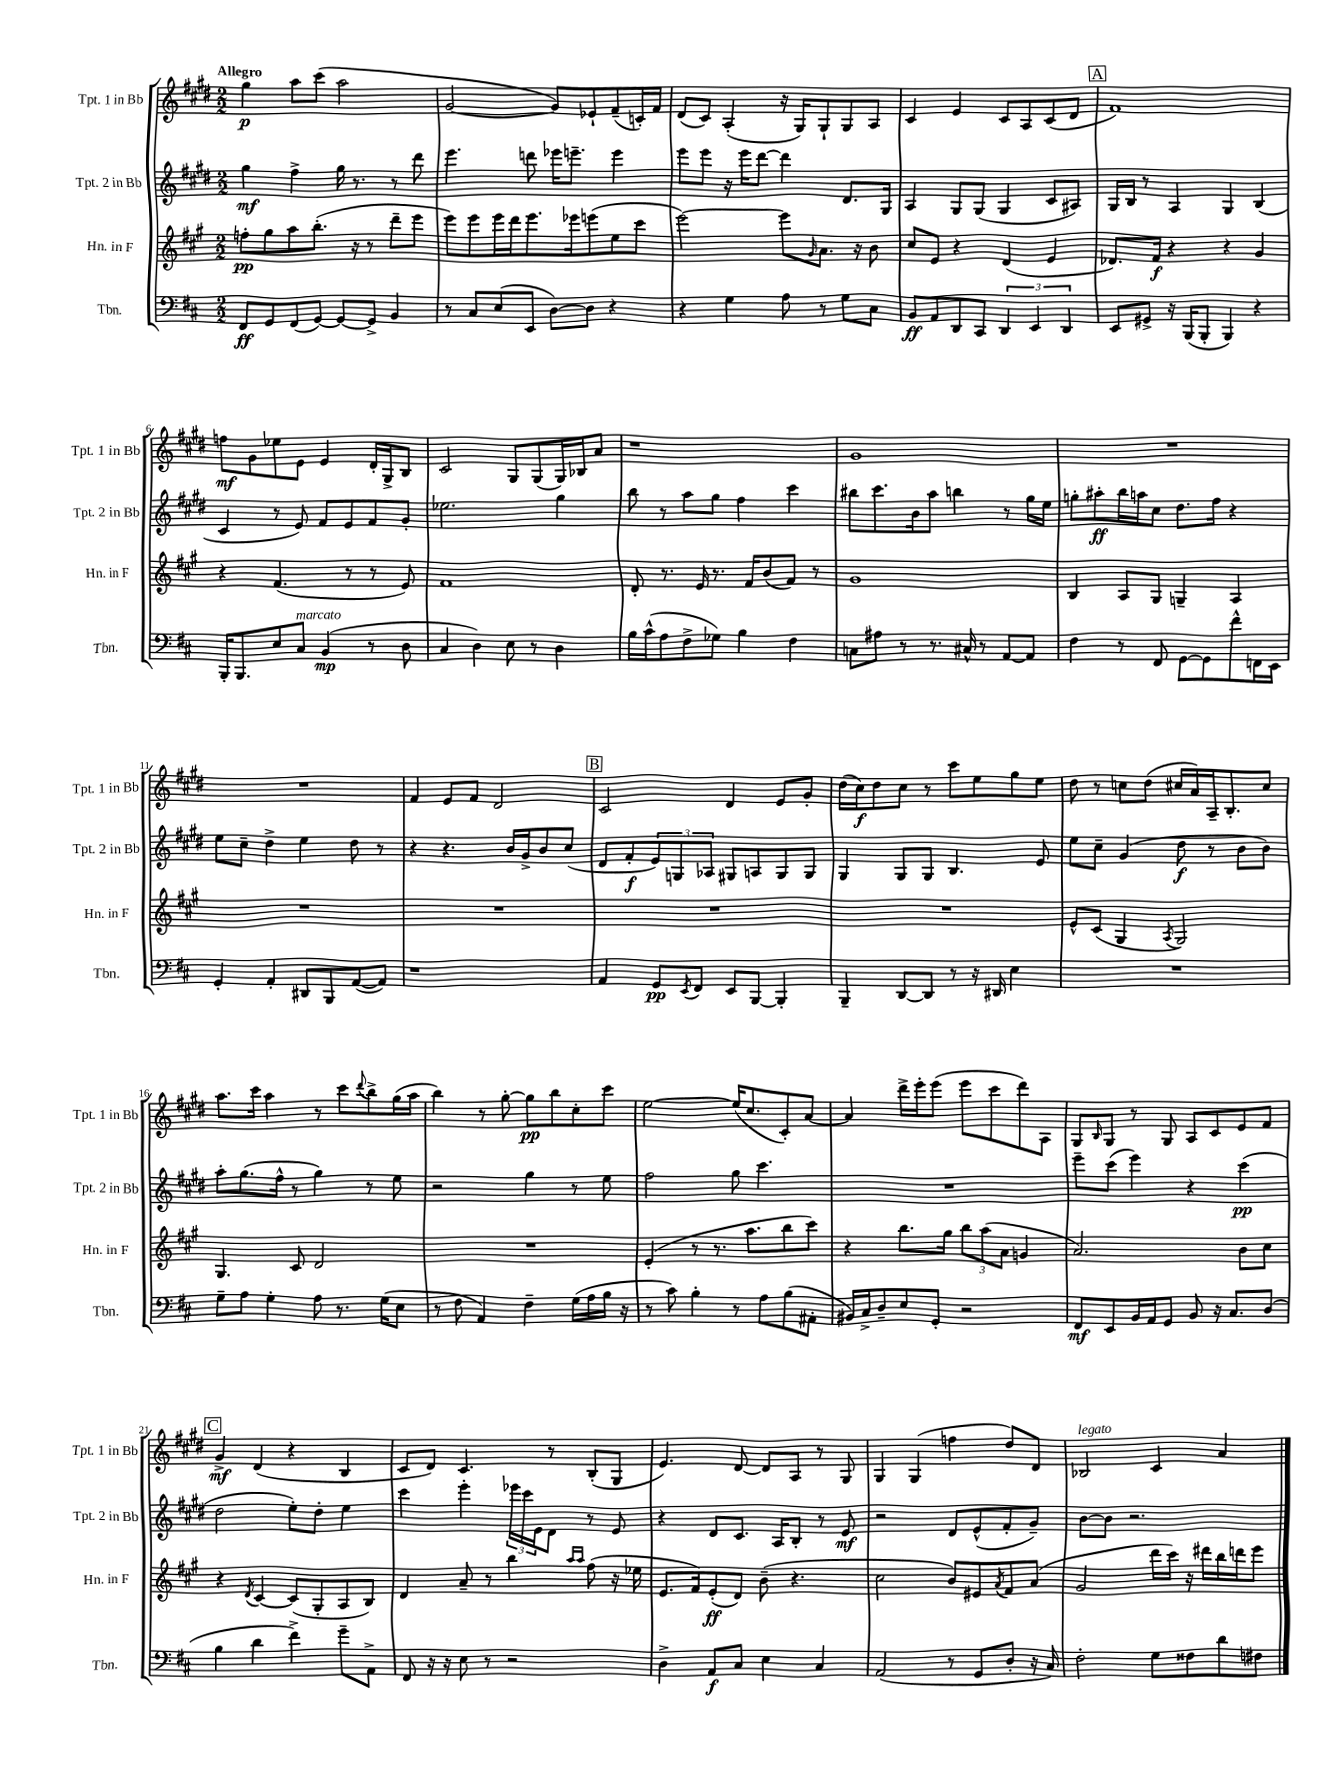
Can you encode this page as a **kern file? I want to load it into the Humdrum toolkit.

**kern	**kern	**kern	**kern
*staff4	*staff3	*staff2	*staff1
*clefF4	*clefG2	*clefG2	*clefG2
*k[f#c#]	*k[f#c#g#]	*k[f#c#g#d#]	*k[f#c#g#d#]
*M2/2	*M2/2	*M2/2	*M2/2
8FF#/L	8ff'\L	4gg#\	4gg#\
8GG/	8gg#\	.	.
(8FF#/	8aa\	4ff#^\	8aa\L
[8GG/J)	(8.bb'\J	.	(8ccc#\J
8GG/_L	.	16gg#\	2aa\
.	16r	8.r	.
8GG^/]J	8r	.	.
4BB/	8ddd~\L	8r	.
.	8eee\J	8ddd#\	.
=	=	=	=
8r	8eee\L)	4.eee\	[2g#/
8C#/L	8eee\	.	.
(8E/	16eee\L	.	.
.	16ddd\J	.	.
8EE/J	8.eee\	8ddd\	.
[8D\L)	.	16eee-\LK	8g#/]L)
.	16eee-\k	8.eee~\J	.
8D\]J	(8eee\	.	8e-`/
4r	8ee\	4eee\	(8f#~/
.	8ccc#\J	.	16c'/L)
.	.	.	16f#/JJ
=	=	=	=
4r	[2eee\)	8eee\L	(8d#/L
.	.	8eee\J	8c#/J)
4G\	.	16r	(4A'/
.	.	16eee\LK	.
.	.	[8ddd#\J	.
8A\	8eee\]L	4ddd#\]	16r
.	.	.	16G#/LK)
.	16qqg#/	.	.
8r	8.a\J	.	8G#`/
8G\L	.	8.d#/L	8G#/
.	16r	.	.
8C#\J	8b\	.	8A/J
.	.	16G#/Jk	.
=	=	=	=
8BB/L	8cc#/L	4A/	4c#/
8AA/	8e/J	.	.
8DD/	4r	8G#/L	4e/
8CC#/J	.	(8G#/J	.
6DD/	(4d/	4G#/	8c#/L
.	.	.	8A/
6EE/	.	.	.
.	4e/	8c#/L	(8c#/
6DD/	.	.	.
.	.	8A#/J)	8d#/J
=	=	=	=
8EE/L	8.d-/L)	16G#/LL	1f#)
.	.	16B/JJ	.
8GG#^/J	.	8r	.
.	16f#/Jk	.	.
16r	4r	4A/	.
(16BBB/LK	.	.	.
8BBB'/J	.	.	.
4BBB/)	4r	4G#/	.
4r	4g#/	(4B/	.
=	=	=	=
16BBB'/LK	4r	4c#/	8ff\L
8.BBB/	.	.	.
.	.	.	8g#\
8E/	(4.f#/	8r	8ee-\
8C#/J	.	8e/)	8e\J
(4BB/	.	8f#/L	4e/
.	8r	8e/	.
8r	8r	8f#/	16d#'/LL
.	.	.	16G#^/J
8D\	8e/)	8g#'/J	8B/J
=	=	=	=
4C#/	1f#	2.ee-\	2c#/
4D\)	.	.	.
8E\	.	.	8G#/L
8r	.	.	(8G#/
4D\	.	4gg#\	16G#/L)
.	.	.	16B-/J
.	.	.	8a/J
=	=	=	=
16B\LL	8d'/	8bb\	1r
(16c#^^\J	.	.	.
8A\	8.r	8r	.
8F#^\	.	8aa\L	.
.	16e/	.	.
8G-\J)	8.r	8gg#\J	.
4B\	.	4ff#\	.
.	16f#/LK	.	.
.	(8b/	.	.
4F#\	8f#/J)	4ccc#\	.
.	8r	.	.
=	=	=	=
8C\L	1g#	8bb#\L	1g#
8A#\J	.	8.ccc#\	.
8r	.	.	.
.	.	16b\k	.
8.r	.	8aa\J	.
.	.	4bb\	.
16C#^^/	.	.	.
8r	.	.	.
[8AA/L	.	8r	.
8AA/]J	.	16gg#\LL	.
.	.	16ee\JJ	.
=	=	=	=
4F#\	4B/	8gg'\L	1r
.	.	8aa#'\	.
8r	8A/L	16bb\L	.
.	.	16aa\J	.
8FF#/	8G#/J	8cc#\J	.
[8GG\L	4G~/	8.dd#\L	.
8GG\]	.	.	.
.	.	16ff#\Jk	.
8f#^^\	4A/	4r	.
16FF\L	.	.	.
16EE\JJ	.	.	.
=	=	=	=
4GG'/	1r	8ee\L	1r
.	.	8cc#~\J	.
4AA'/	.	4dd#^\	.
8DD#/L	.	4ee\	.
8BBB/	.	.	.
([8AA/	.	8dd#\	.
8AA/]J)	.	8r	.
=	=	=	=
1r	1r	4r	4f#/
.	.	4.r	8e/L
.	.	.	8f#/J
.	.	.	2d#/
.	.	16b/LL	.
.	.	16g#^/J	.
.	.	8b/	.
.	.	(8cc#/J	.
=	=	=	=
4AA/	1r	8d#/L	2c#/
.	.	8f#'/	.
8GG/L	.	12e/)	.
.	.	12G/	.
8qEE/	.	.	.
8FF#/J	.	.	.
.	.	12A-/J	.
8EE/L	.	8G#/L	4d#/
[8BBB/J	.	8A/	.
4BBB'/]	.	8G#/	8e/L
.	.	8G#/J	8g#'/J
=	=	=	=
4BBB~/	1r	4G#/	(16dd#\LL
.	.	.	16cc#\J)
.	.	.	8dd#\
[8DD/L	.	8G#/L	8cc#\J
8DD/]J	.	8G#/J	8r
8r	.	4.B/	8ccc#\L
16r	.	.	8ee\
16DD#/	.	.	.
4E\	.	.	8gg#\
.	.	8e/	8ee\J
=	=	=	=
1r	8e^^/L	8ee\L	8dd#\
.	(8c#/J	8cc#~\J	8r
.	4G#/	(4g#/	8cc\L
.	.	.	(8dd#\J
.	8qA/	.	.
.	2G#/)	8dd#\	16cc#/LL
.	.	.	16a/)
.	.	8r	16A~/J
.	.	.	8.B'/
.	.	8b\L	.
.	.	8b\J)	8cc#/J
=	=	=	=
8G~\L	4.G#/	8aa'\L	8.aa\L
8A\J	.	(8.gg#\	.
.	.	.	16ccc#\Jk
4G'\	.	.	4aa\
.	.	16ff#^^\Jk	.
.	8c#/	8r	.
8A\	2d/	4gg#\)	8r
8.r	.	.	8ccc#\L
.	.	.	8qqddd#/
.	.	8r	8bb^\
(16G\LK	.	.	.
8E\J	.	8ee\	(16gg#\L
.	.	.	16aa\JJ
=	=	=	=
8r	1r	2r	4bb\)
8F#\	.	.	.
4AA/)	.	.	8r
.	.	.	[8gg#'\
4F#~\	.	4gg#\	8gg#\]L
.	.	.	8bb\
(16G\LL	.	8r	8cc#'\
16A\	.	.	.
16B\JJ	.	8ee\	8ccc#\J
16r	.	.	.
=	=	=	=
8r	(4e'/	2ff#\	[2ee\
8c#\)	.	.	.
4B'\	8r	.	.
.	8.r	.	.
8r	.	8gg#\	(16ee/]LK
.	8.aa\L	.	8.cc#/
8A\L	.	4.ccc#\	.
(8B\	8bb\	.	8c#'/)
8AA#'\J	8ccc#\J)	.	[8a/J
=	=	=	=
16BB#/LL)	4r	1r	4a/]
16C#^/J	.	.	.
8D~/	.	.	.
8E/	8.bb\L	.	16ddd#^\LL
.	.	.	16eee'\J
8GG'/J	.	.	(8eee\J
.	16gg#\Jk	.	.
2r	12bb\L	.	8eee\L
.	(12aa\	.	.
.	.	.	8ccc#\
.	12a\J	.	.
.	4g/	.	8ddd#\)
.	.	.	8A\J
=	=	=	=
8FF#/L	2.a/)	8eee~\L	8G#/L
.	.	.	16qqB/
8EE/	.	(8ccc#\J	8G#/J
16BB/L	.	4eee\)	8r
16AA/J	.	.	.
8GG/J	.	.	8G#/
8BB/	.	4r	8A/L
16r	.	.	8c#/
8.C#/L	.	.	.
.	8b\L	(4ccc#\	8e/
(8D/J	8cc#\J	.	8f#/J
=	=	=	=
4B\	4r	2dd#\	4g#^/
.	8qd/	.	.
4d\	[4c#/	.	(4d#/
4f#^\)	(8c#/]L	8ee'\L)	4r
.	8G#'/	8dd#'\J	.
8g~\L	8A/	4ee\	4B/
8AA^\J	8B/J)	.	.
=	=	=	=
8FF#/	4d/	4ccc#\	8c#/L
16r	.	.	8d#/J)
16r	.	.	.
8E\	8a~/	4eee'\	4.c#/
8r	8r	.	.
2r	4bb\	24eee-\LL	.
.	.	24ccc#\	.
.	.	24e\J	.
.	.	8d#\J	8r
.	16qqaa/LL	.	.
.	16qqaa/JJ	.	.
.	(8ff#\	8r	(8B'/L
.	16r	8e/	8G#/J
.	16ee-\	.	.
=	=	=	=
4D^\	8.e/L	4r	4.e/)
.	16f#/k)	.	.
8AA/L	(8e'/	8d#/L	.
8C#/J	8d/J)	8.c#/J	[8d#/
4E\	(8b~\	.	8d#/]L
.	.	16A/LK	.
.	4.r	8B'/J	8A/J
4C#/	.	8r	8r
.	.	8e/	8G#/
=	=	=	=
(2AA/	2cc#\	2r	4G#/
.	.	.	(4G#/
8r	8b/L)	8d#/L	4ff\
8GG/L	8e#/	(8e^^/	.
.	8qa/	.	.
8D'/J	8f#/	8f#'/	8dd#/L)
16r	(8a/J	8g#~/J)	8d#/J
16C#/)	.	.	.
=	=	=	=
2F#'\	2g#/	[8b\L	2B-/
.	.	8b\]J	.
.	.	2.r	.
8G\L	16ddd\LL	.	4c#/
.	16ccc#\JJ)	.	.
8F##\	16r	.	.
.	16ddd#\LL	.	.
8d\	16bb\	.	4a/
.	16ddd\J	.	.
8F#\J	8eee\J	.	.
==	==	==	==
*-	*-	*-	*-
